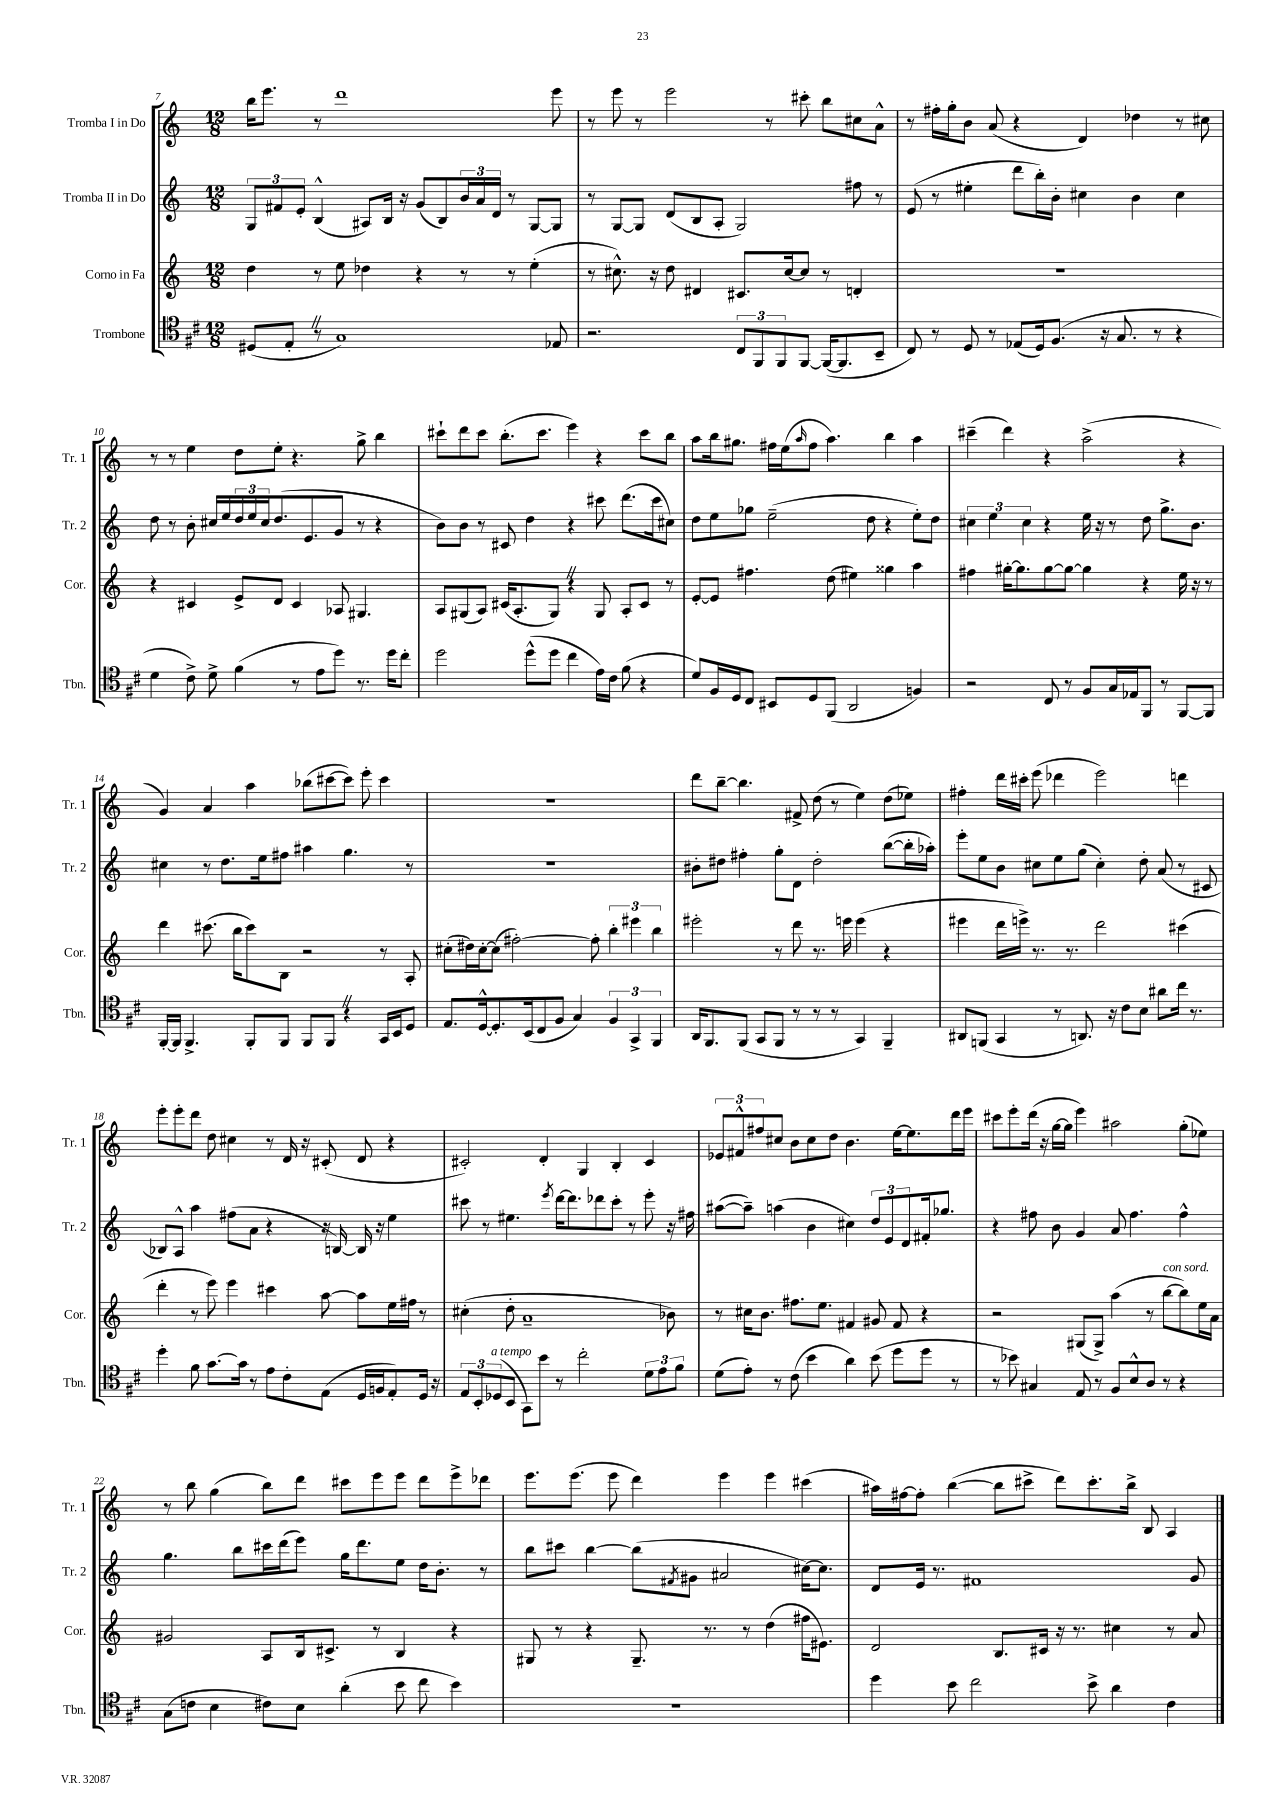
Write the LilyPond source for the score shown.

<<
\new StaffGroup <<
\new Staff = "s0" \with { instrumentName = "Tromba I in Do" shortInstrumentName = "Tr. 1" } {
    \clef treble \key c \major \numericTimeSignature \time 12/8
    b''16 e'''8. r8 d'''1 e'''8 |
    r8 e'''8 r8 e'''2 r8 cis'''8-. b''8 cis''8 a'8-^ |
    r8 fis''16-. g''16-. b'8 a'8( r4 d'4) des''4 r8 cis''8 |
    r8 r8 e''4 d''8 e''8-. r4. g''8-> b''4 |
    cis'''8-! d'''8 cis'''8 b''8.-.( cis'''8. e'''4) r4 cis'''8 b''8 |
    a''8 b''16 gis''8. fis''16 e''16( \grace { a''16 } fis''8 a''4.) b''4 a''4 |
    cis'''4--( d'''4) r4 a''2->( r4 |
    g'4) a'4 a''4 bes''8( cis'''8~ cis'''8) e'''8-. cis'''4 |
    R1. |
    d'''8 b''8~-- b''4. fis'8-> d''8( r8 e''4) d''8( ees''8) |
    fis''4-. d'''16 cis'''16-. e'''8( des'''4 e'''2) d'''4 |
    e'''8-. e'''8-. d'''8 d''8 cis''4 r8 d'16 r16 cis'8-.( d'8 r4 |
    cis'2-.) d'4-. g4 b4-. cis'4 |
    \tuplet 3/2 { ees'8 fis'8-^ fis''8 } cis''8 b'8 cis''8 d''8 b'4. e''16~ e''8. d'''16 e'''16 |
    cis'''8 e'''8-. d'''16( r16 g''16~ g''16 e'''4) ais''2 g''8-.( ees''8) |
    r8 b''8 g''4( b''8) d'''8 cis'''8 e'''8 e'''8 d'''8 e'''8-> des'''8 |
    e'''8. e'''8.( e'''8 d'''4) e'''4 e'''4 cis'''4( |
    ais''16) fis''16~ fis''8-. b''4~( b''8 cis'''8-> d'''8) cis'''8.-. b''16-> b8 a4 \bar "|." |
}
\new Staff = "s1" \with { instrumentName = "Tromba II in Do" shortInstrumentName = "Tr. 2" } {
    \clef treble \key c \major \numericTimeSignature \time 12/8
    \tuplet 3/2 { g8 fis'8 e'8-. } b4-^( ais8) b16 r16 g'8( b8) \tuplet 3/2 { b'16 a'16 d'16 } r8 g8~ g8 |
    r8 g8~ g8 d'8( b8 a8-. g2) fis''8 r8 |
    e'8( r8 eis''4-. d'''8 b''16-.) b'16-. cis''4 b'4 cis''4 |
    d''8 r8 b'8-. cis''16 e''16 \tuplet 3/2 { d''16 e''16 cis''16 } d''8.( e'8. g'8 r8 r4 |
    b'8) b'8 r8 cis'8 d''4 r4 cis'''8 d'''8.( cis'''16 cis''8) |
    d''8 e''8 ges''8 e''2--( d''8 r4 e''8-.) d''8 |
    \tuplet 3/2 { cis''4 e''4 cis''4 } r4 e''16 r16 r8 d''8 g''8.-> b'8. |
    cis''4 r8 d''8. e''16 fis''8 ais''4 g''4. r8 |
    R1. |
    bis'8-. dis''8 fis''4-. g''8-. d'8 dis''2-. b''8~( b''16-. aes''16-.) |
    e'''8-. e''8 b'8 cis''8 e''8 g''8( cis''4-.) d''8-. a'8( r8 cis'8 |
    bes8) a8-^ a''4 fis''8( a'8 r4 r16 b16~) b16 r16 e''4 |
    cis'''8 r8 eis''4. \acciaccatura { e'''8 } d'''16~ d'''8. des'''8 cis'''8-. r8 e'''8-. r16 fis''16 |
    ais''8~( ais''8--) a''4( b'4 cis''4) \tuplet 3/2 { d''8 e'8 d'8 } fis'16-. ges''8. |
    r4 fis''8 b'8 g'4 a'8 fis''4. fis''4-^ |
    g''4. b''8 cis'''16 d'''16( e'''8) g''16 d'''8. e''8 d''16 b'8.-. r8 |
    b''8 cis'''8 b''4~ b''8( \acciaccatura { fis'8 } gis'8 ais'2 cis''16~) cis''8. |
    d'8 e'16 r8. fis'1 g'8 \bar "|." |
}
\new Staff = "s2" \with { instrumentName = "Corno in Fa" shortInstrumentName = "Cor." } {
    \clef treble \key c \major \numericTimeSignature \time 12/8
    d''4 r8 e''8 des''4 r4 r8 r8 e''4-.( |
    r8 cis''8.-^) r16 d''8 dis'4 cis'8. cis''16~ cis''8 r8 d'4-. |
    R1. |
    r4 cis'4 e'8-> d'8 cis'4 aes8 gis4. |
    a8 gis8( a8) cis'16( a8.-. gis8) \once \override BreathingSign.text = \markup { \musicglyph "scripts.caesura.straight" } \breathe r4 gis8 a8-. cis'8 r8 |
    e'8~-. e'8 fis''4. d''8( eis''4) gisis''4 a''4 |
    fis''4 gis''16~-. gis''8. gis''8~ gis''8~ gis''4 r4 e''16 r16 r8 |
    d'''4 cis'''8.( b''16 cis'''8) b8 r2 r8 a8-. |
    cis''8-.( dis''16) cis''16~-. cis''8( fis''2~-.) fis''8-. \tuplet 3/2 { b''4-. eis'''4 b''4 } |
    eis'''2-. r8 d'''8 r8. e'''16 e'''4( r4 |
    eis'''4 d'''16 e'''16->) r8. r8. d'''2 cis'''4( |
    d'''4-. r8 e'''8) e'''4 cis'''4 a''8~ a''8 e''16 fis''16 r8 |
    cis''4-.( d''8-. a'1-- bes'8) |
    r8 cis''16 b'8. fis''8. e''8. fis'4 gis'8 fis'8 r4 |
    r2 gis8( gis8->) a''4( r8 b''8~^\markup { \italic "con sord." } b''8) e''16 a'16 |
    gis'2 a8 b16 cis'8.-> r8 b4 r4 |
    gis8 r8 r4 gis8.-- r8. r8 d''4( fis''16 eis'8.) |
    d'2 b8. cis'16 r16 r8. cis''4 r8 a'8 \bar "|." |
}
\new Staff = "s3" \with { instrumentName = "Trombone" shortInstrumentName = "Tbn." } {
    \clef tenor \key d \major \numericTimeSignature \time 12/8
    dis8( e8-. \once \override BreathingSign.text = \markup { \musicglyph "scripts.caesura.straight" } \breathe r8 g1) ees8 |
    r2. \tuplet 3/2 { cis8 fis,8 fis,8 } fis,8~ fis,16~( fis,8. b,8-- |
    cis8) r8 d8 r8 ees8( d16) fis8.( r16 g8. r8 r4 |
    d'4 cis'8->) d'8-> fis'4( r8 e'8 d''8) r8. d''16 cis''8-. |
    d''2 d''8-^( d''8 cis''4 e'16) cis'16 fis'8( r4 |
    d'8) fis16 d16 cis8 bis,8 d8 fis,8( a,2 f4) |
    r2 cis8 r8 fis8 g16 ees16 fis,8 r8 fis,8~ fis,8 |
    fis,16~-. fis,16 fis,4.-> fis,8-. fis,8 fis,8 fis,8 \once \override BreathingSign.text = \markup { \musicglyph "scripts.caesura.straight" } \breathe r4 g,16 b,16 d8 |
    e8. d16~-^ d8.-. b,16( cis8 fis8 g4) \tuplet 3/2 { fis4 g,4-> fis,4 } |
    a,16 fis,8. fis,8( g,8 fis,8 r8 r8 r8 g,4) fis,4-- |
    ais,8 f,8( g,4 r8 a,8.) r16 cis'8 b8 ais'8 cis''16 r8. |
    d''4-. fis'8 g'8.~ g'16 r8 e'8 cis'8-. e8( d16 f16 e8-.) d16 r16 |
    \tuplet 3/2 { e8 b,8-. des8^\markup { \italic "a tempo" }( } b,8 g,8) b'8 r8 cis''2-. \tuplet 3/2 { d'8 e'8 fis'8 } |
    d'8( e'8-.) r8 cis'8( b'4 a'4) b'8( d''8 d''8 r8 |
    r8 bes'8) gis4 e8 r8 fis8 b8-^ a8 r8 r4 |
    g8( c'8 b4 cis'8) b8 a'4-.( b'8 cis''8 b'4) |
    R1. |
    d''4 b'8 cis''2 b'8-> a'4 cis'4 \bar "|." |
}
>>
>>
\layout { \context { \Score currentBarNumber = #7 } }
